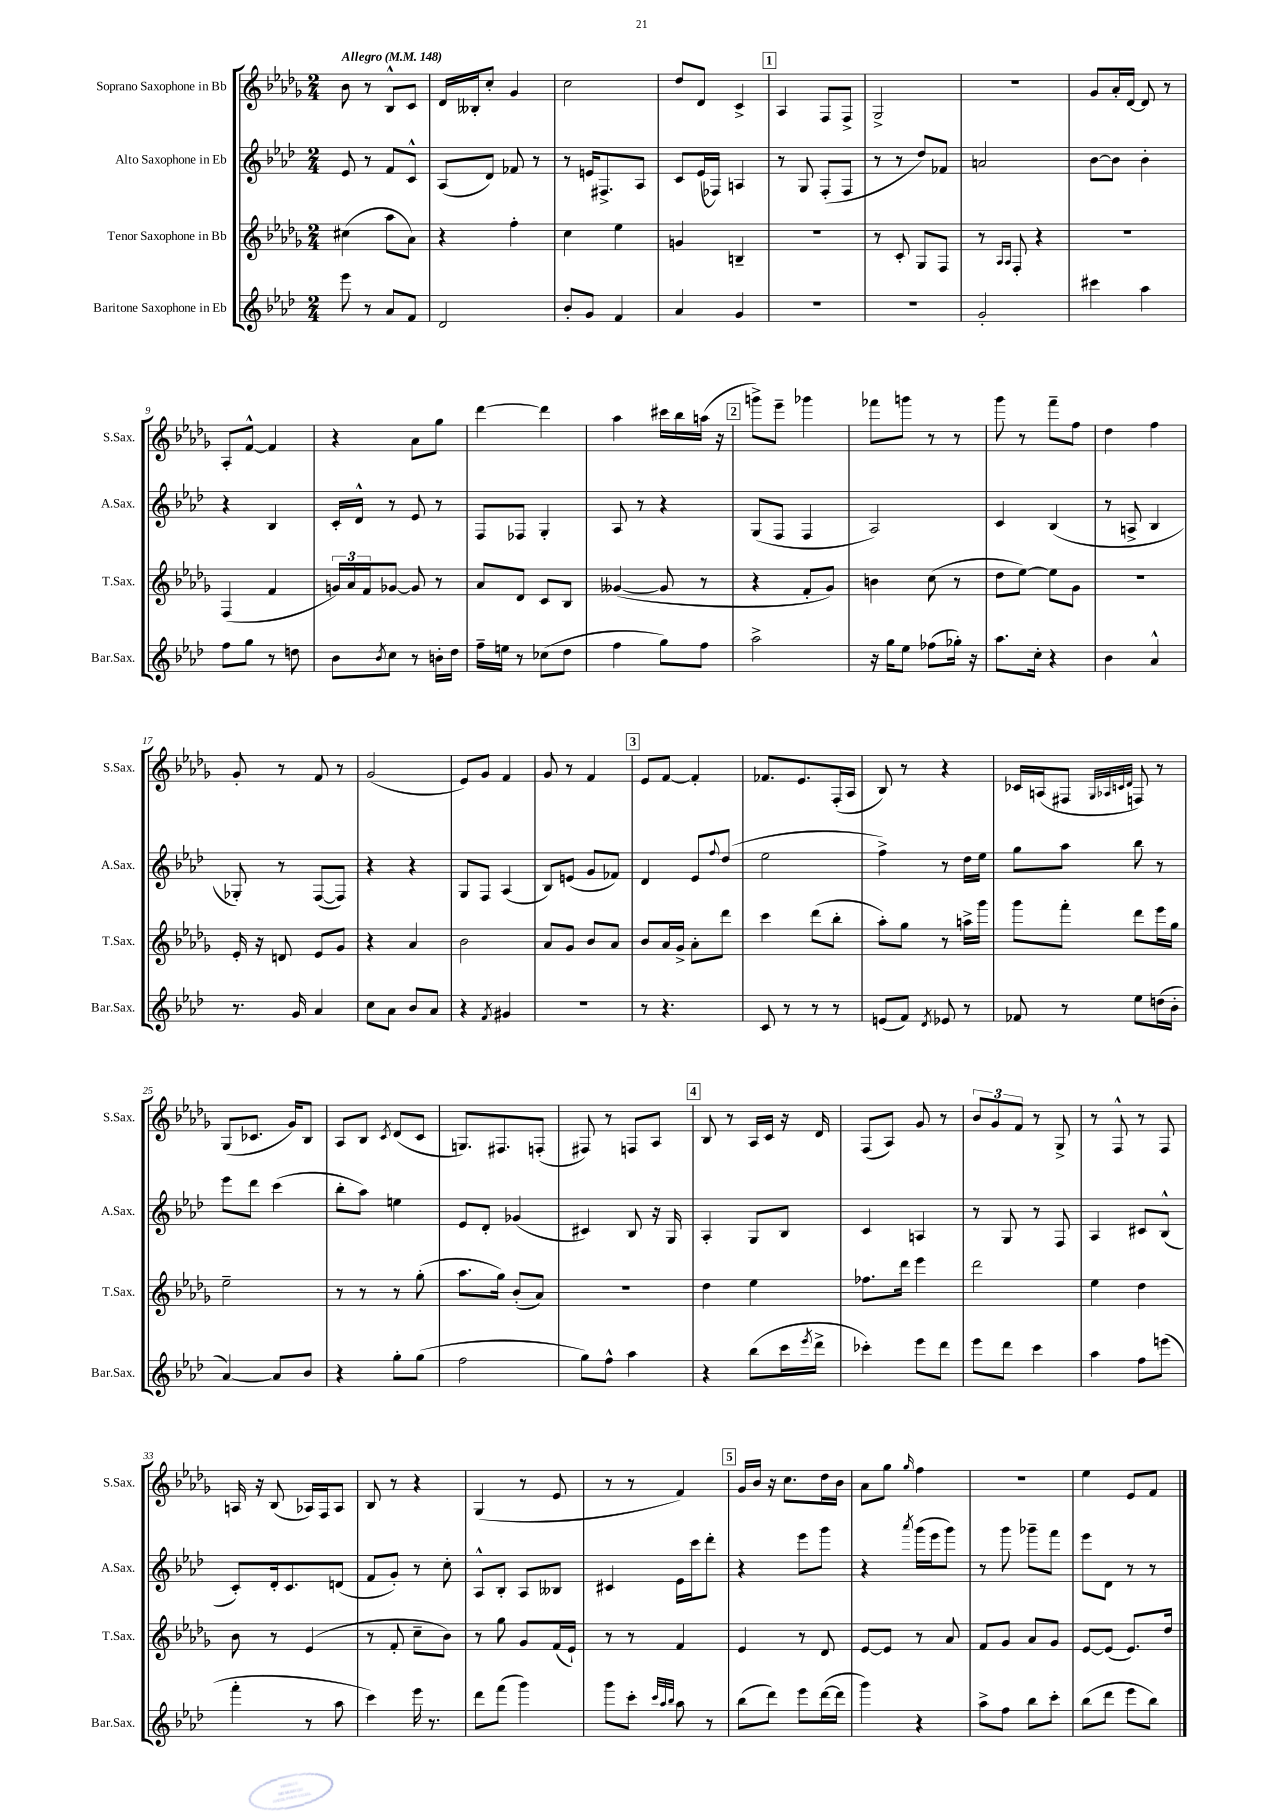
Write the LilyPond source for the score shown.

<<
\new StaffGroup <<
\new Staff = "s0" \with { instrumentName = "Soprano Saxophone in Bb" shortInstrumentName = "S.Sax." } {
    \clef treble \key des \major \numericTimeSignature \time 2/4 \tempo "Allegro" 4 = 148
    bes'8 r8 bes8-^ c'8 |
    des'16 beses16-. c''8-. ges'4 |
    c''2 |
    des''8 des'8 c'4-> |
    \mark \markup { \box "1" } aes4 f8 f8-> |
    ges2-> |
    r2 |
    ges'8 aes'16-. des'16~ des'8 r8 |
    aes8-. f'8~-^ f'4 |
    r4 aes'8 ges''8 |
    des'''4~ des'''4 |
    aes''4 cis'''16 bes''16 a''16( r16 |
    \mark \markup { \box "2" } g'''8->) ees'''8-- ges'''4 |
    fes'''8 g'''8 r8 r8 |
    ges'''8 r8 f'''8-- f''8 |
    des''4 f''4 |
    ges'8-. r8 f'8 r8 |
    ges'2( |
    ees'8) ges'8 f'4 |
    ges'8 r8 f'4 |
    \mark \markup { \box "3" } ees'8 f'8~ f'4-. |
    fes'8. ees'8. f16-.( aes16 |
    bes8) r8 r4 |
    ces'16 a16( fis8 \grace { ges32 aes32 c'32 des'32 } f8) r8 |
    ges8( ces'8. ges'16) bes8 |
    aes8 bes8 \acciaccatura { c'8 } des'8( c'8 |
    g8.) fis8. f8-.( |
    fis8) r8 f8 aes8 |
    \mark \markup { \box "4" } bes8 r8 aes16 c'16 r16 des'16 |
    f8( aes8) ges'8 r8 |
    \tuplet 3/2 { bes'8 ges'8 f'8 } r8 ges8-> |
    r8 f8-^ r8 f8 |
    a16 r16 bes8( aes16) f16 aes8 |
    bes8 r8 r4 |
    ges4( r8 ees'8 |
    r8 r8 f'4) |
    \mark \markup { \box "5" } ges'16 bes'16 r16 c''8. des''16 bes'16 |
    aes'8 ges''8 \grace { ges''16 } f''4 |
    R2 |
    ees''4 ees'8 f'8 \bar "|." |
}
\new Staff = "s1" \with { instrumentName = "Alto Saxophone in Eb" shortInstrumentName = "A.Sax." } {
    \clef treble \key aes \major \numericTimeSignature \time 2/4
    ees'8 r8 f'8 c'8-^ |
    aes8( des'8) fes'8 r8 |
    r8 e'16 fis8.-> aes8 |
    c'8 ees'16( fes16) a4 |
    \mark \markup { \box "1" } r8 g8 f8-.( f8 |
    r8 r8 des''8) fes'8 |
    a'2 |
    bes'8~ bes'8 bes'4-. |
    r4 bes4 |
    c'16-. des'16-^ r8 ees'8 r8 |
    f8 fes8 g4-. |
    aes8 r8 r4 |
    \mark \markup { \box "2" } g8( f8 f4 |
    aes2) |
    c'4 bes4( |
    r8 a8-> bes4 |
    ges8-.) r8 f8~( f8) |
    r4 r4 |
    g8 f8 aes4( |
    bes8) e'8( g'8 fes'8) |
    \mark \markup { \box "3" } des'4 ees'8 \appoggiatura { f''8 } des''8( |
    ees''2 |
    f''4->) r8 des''16 ees''16 |
    g''8 aes''8 bes''8 r8 |
    ees'''8 des'''8 c'''4( |
    bes''8-. aes''8) e''4 |
    ees'8 des'8-. ges'4( |
    cis'4) bes8 r16 g16 |
    \mark \markup { \box "4" } aes4-. g8 bes8 |
    c'4 a4 |
    r8 g8 r8 f8 |
    aes4 cis'8 bes8-^( |
    c'8-.) des'16-. c'8. d'8( |
    f'8 g'8-.) r8 c''8-. |
    aes8-^ bes8-. aes8 beses8 |
    cis'4 ees'16 c'''16 des'''8-. |
    \mark \markup { \box "5" } r4 ees'''8 g'''8 |
    r4 \acciaccatura { aes'''8 } g'''16( ees'''16 g'''8) |
    r8 g'''8 ges'''8-- f'''8 |
    ees'''8 des'8 r8 r8 \bar "|." |
}
\new Staff = "s2" \with { instrumentName = "Tenor Saxophone in Bb" shortInstrumentName = "T.Sax." } {
    \clef treble \key des \major \numericTimeSignature \time 2/4
    cis''4( aes''8 aes'8) |
    r4 f''4-. |
    c''4 ees''4 |
    g'4 b4-- |
    \mark \markup { \box "1" } r2 |
    r8 c'8-. ges8 f8 |
    r8 \grace { aes16 aes16 } f8-. r4 |
    R2 |
    f4( f'4 |
    \tuplet 3/2 { g'16) aes'16 f'16 } ges'8~ ges'8 r8 |
    aes'8 des'8 c'8 bes8 |
    geses'4~( geses'8 r8 |
    \mark \markup { \box "2" } r4 f'8-. ges'8) |
    b'4 c''8( r8 |
    des''8 ees''8~) ees''8 ges'8 |
    r2 |
    ees'16-. r16 d'8 ees'8 ges'8 |
    r4 aes'4 |
    bes'2 |
    aes'8 ges'8 bes'8 aes'8 |
    \mark \markup { \box "3" } bes'8 aes'16 ges'16-> aes'8-. des'''8 |
    c'''4 des'''8( bes''8-. |
    aes''8-.) ges''8 r8 a''16-> ges'''16 |
    ges'''8 f'''8-. des'''8 ees'''16 ges''16 |
    ees''2-- |
    r8 r8 r8 ges''8-.( |
    aes''8. ges''16) bes'8-.( aes'8) |
    R2 |
    \mark \markup { \box "4" } des''4 ees''4 |
    fes''8. des'''16 ees'''4 |
    des'''2 |
    ees''4 des''4 |
    bes'8 r8 ees'4( |
    r8 f'8-. c''8-- bes'8) |
    r8 ges''8 ges'8 f'16( ees'16-!) |
    r8 r8 f'4 |
    \mark \markup { \box "5" } ees'4 r8 des'8 |
    ees'8~ ees'8 r8 aes'8 |
    f'8 ges'8 aes'8 ges'8 |
    ees'8~ ees'8( ees'8.) des''16 \bar "|." |
}
\new Staff = "s3" \with { instrumentName = "Baritone Saxophone in Eb" shortInstrumentName = "Bar.Sax." } {
    \clef treble \key aes \major \numericTimeSignature \time 2/4
    ees'''8 r8 aes'8 f'8 |
    des'2 |
    bes'8-. g'8 f'4 |
    aes'4 g'4 |
    \mark \markup { \box "1" } R2 |
    R2 |
    g'2-. |
    cis'''4 aes''4 |
    f''8 g''8 r8 d''8 |
    bes'8 \acciaccatura { bes'8 } c''8 r8 b'16-. des''16 |
    f''16-- e''16 r8 ces''8( des''8 |
    f''4 g''8) f''8 |
    \mark \markup { \box "2" } aes''2-> |
    r16 g''16 ees''8 fes''8( ges''16-.) r16 |
    aes''8. c''16-. r4 |
    bes'4 aes'4-^ |
    r8. g'16 aes'4 |
    c''8 aes'8 bes'8 aes'8 |
    r4 \acciaccatura { f'8 } gis'4 |
    R2 |
    \mark \markup { \box "3" } r8 r4. |
    c'8 r8 r8 r8 |
    e'8( f'8) \acciaccatura { des'8 } ees'8 r8 |
    fes'8 r8 ees''8 d''16( bes'16-. |
    aes'4~) aes'8 bes'8 |
    r4 g''8-. g''8( |
    f''2 |
    g''8) f''8-^ aes''4 |
    \mark \markup { \box "4" } r4 bes''8( c'''16 \acciaccatura { ees'''8 } des'''16-> |
    ces'''4-.) ees'''8 des'''8 |
    ees'''8 des'''8 c'''4 |
    aes''4 f''8 e'''8( |
    f'''4-. r8 aes''8 |
    c'''4) ees'''16 r8. |
    des'''8 f'''8( g'''4) |
    g'''8 c'''8-. \grace { c'''32 aes''32 bes''32 } aes''8 r8 |
    \mark \markup { \box "5" } bes''8( des'''8) ees'''8 des'''16~( des'''16 |
    g'''4) r4 |
    aes''8-> f''8 bes''8 c'''8-. |
    bes''8( des'''8 ees'''8 bes''8) \bar "|." |
}
>>
>>
